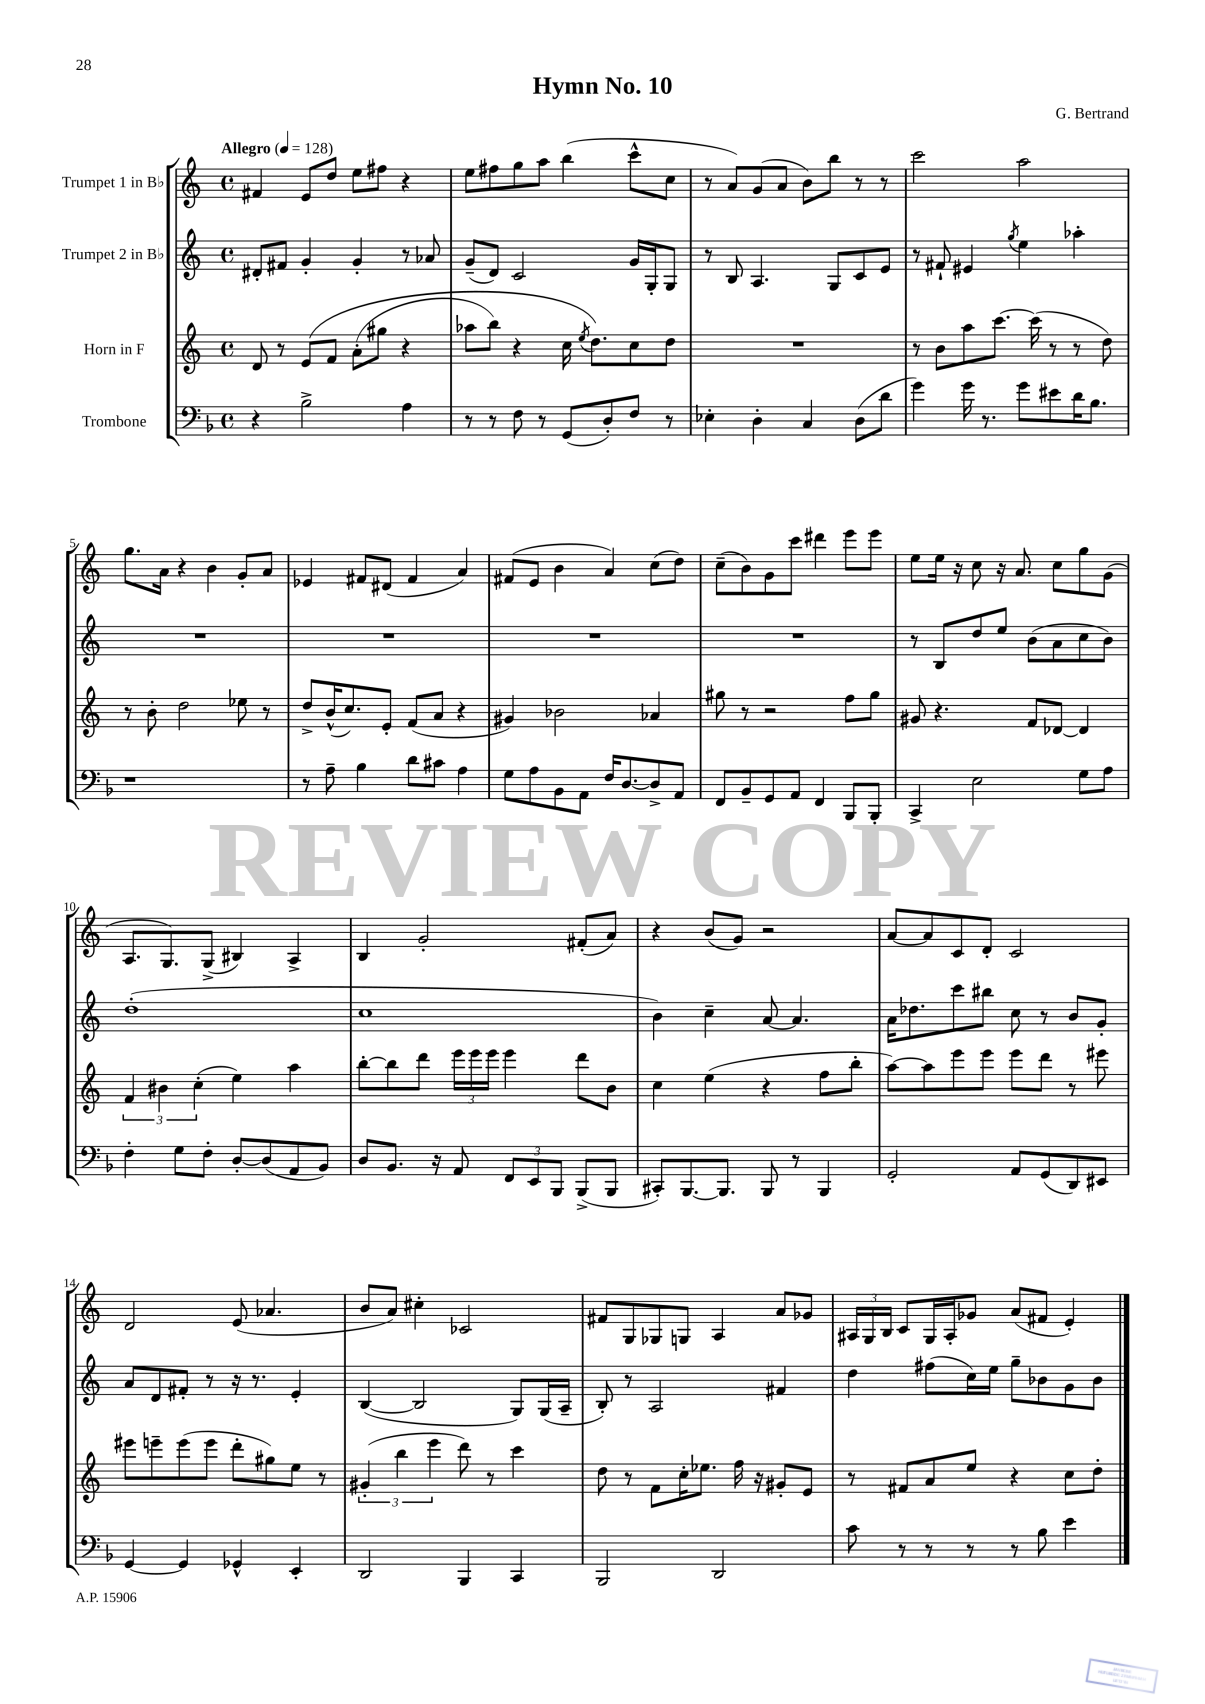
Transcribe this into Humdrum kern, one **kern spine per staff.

**kern	**kern	**kern	**kern
*part4	*part3	*part2	*part1
*staff4	*staff3	*staff2	*staff1
*I"Trombone	*I"Horn in F	*I"Trumpet 2 in B♭	*I"Trumpet 1 in B♭
*clefF4	*clefG2	*clefG2	*clefG2
*k[b-]	*k[]	*k[]	*k[]
*M4/4	*M4/4	*M4/4	*M4/4
*met(c)	*met(c)	*met(c)	*met(c)
*MM128	*MM128	*MM128	*MM128
=1	=1	=1	=1
!	!	!	!LO:TX:a:B:t=Allegro
4r	8d/	8d#X'/L	4f#X/
.	8r	8f#X/J	.
2B-^\	(8e/L	4g'/	8e/L
.	8f/J	.	8dd/J
.	(8a'\L	4g'/	8ee\L
.	8gg#X\J	.	8ff#X\J
4A\	4r	8r	4r
.	.	8a-X/	.
=2	=2	=2	=2
8r	8aa-X\L	(8g~/L	8ee\L
8r	8bb\J)	8d/J)	8ff#X\
8F\	4r	2c/	8gg\
8r	.	.	8aa\J
(8GG/L	16cc\	.	(4bb\
.	8qee/	.	.
.	8.dd\L)	.	.
8D'/)	.	.	.
8F/J	8cc\	16g/LL	8ccc^^\L
.	.	16G'/J	.
8r	8dd\J	8G/J	8cc\J
=3	=3	=3	=3
4E-X'\	1r	8r	8r
.	.	8B/	8a/L)
4D'\	.	4.A/	(8g/
.	.	.	8a/J
4C/	.	.	8b\L)
.	.	8G/L	8bb\J
(8D\L	.	8c/	8r
8d\J	.	8e/J	8r
=4	=4	=4	=4
4g\)	8r	8r	2ccc\
.	8b\L	8f#X`/	.
16g\	8aa\	4e#X/	.
8.r	.	.	.
.	[8.ccc\J	.	.
.	.	8qgg/	.
8g\L	.	4ee\	2aa\
.	(16ccc\]	.	.
8e#X\	8r	.	.
16d\K	8r	4aa-X'\	.
8.B-\J	.	.	.
.	8dd\)	.	.
!!LO:LB:g=z
=5	=5	=5	=5
1r	8r	1r	8.gg\L
.	8b'\	.	.
.	.	.	16a\Jk
.	2dd\	.	4r
.	.	.	4b\
.	8ee-X\	.	8g'/L
.	8r	.	8a/J
=6	=6	=6	=6
8r	8dd^/L	1r	4e-X/
8A~\	(16b^^/K	.	.
.	8.cc/)	.	.
4B-\	.	.	8f#X/L
.	8e'/J	.	(8d#X/J
8d\L	(8f/L	.	4f#/
8c#X\J	8a/J	.	.
4A\	4r	.	4a/)
=7	=7	=7	=7
8G\L	4g#X/)	1r	(8f#X/L
8A\	.	.	8e/J
8BB-\	2b-X\	.	4b\
8AA\J	.	.	.
16F/KL	.	.	4a/)
[8.D/	.	.	.
8D^/]	4a-X/	.	(8cc\L
8AA/J	.	.	8dd\J)
=8	=8	=8	=8
8FF/L	8gg#X\	1r	(8cc~\L
8BB-~/	8r	.	8b\)
8GG/	2r	.	8g\
8AA/J	.	.	8ccc\J
4FF/	.	.	4ddd#X\
8BBB-/L	8ff\L	.	8eee\L
8BBB-'/J	8gg#\J	.	8eee\J
=9	=9	=9	=9
4CC^/	8g#X/	8r	8ee\L
.	4.r	8B/L	16ee\Jk
.	.	.	16r
2E\	.	8dd/	8cc\
.	.	8ee/J	16r
.	.	.	8.a/
.	8f/L	(8b\L	.
.	[8d-X/J	8a\	8cc\L
8G\L	4d-/]	8cc\	8gg\
8A\J	.	8b\J)	(8g\J
!!LO:LB:g=z
=10	=10	=10	=10
4F'\	6f/	(1dd'	8.A/L
.	6b#X\	.	.
.	.	.	8.G/)
8G\L	.	.	.
.	(6cc'\	.	.
8F'\J	.	.	(8G^/J
[8D'/L	4ee\)	.	4B#X/)
(8D/]	.	.	.
8AA/	4aa\	.	4A^/
8BB-/J)	.	.	.
=11	=11	=11	=11
8D/L	[8bb'\L	1cc	4B/
8.BB-/J	8bb\]	.	.
.	8ddd\J	.	2g'/
16r	.	.	.
8AA/	24eee\LL	.	.
.	24eee\	.	.
.	24eee\JJ	.	.
12FF/L	4eee\	.	.
12EE/	.	.	.
12BBB-/J	.	.	.
(8BBB-^/L	8ddd\L	.	(8f#X'/L
8BBB-/J	8b\J	.	8a/J)
=12	=12	=12	=12
8CC#X'/L)	4cc\	4b\)	4r
[8.BBB-/	.	.	.
.	(4ee\	4cc~\	(8b/L
8.BBB-/J]	.	.	.
.	.	.	8g/J)
8BBB-/	4r	[8a/	2r
8r	.	4.a/]	.
4BBB-/	8ff\L	.	.
.	8bb'\J	.	.
=13	=13	=13	=13
2GG'/	[8aa\L)	16a\KL	[8a/L
.	.	8.dd-X\	.
.	8aa\]	.	8a/]
.	8eee\	8ccc\	8c/
.	8eee\J	8bb#X\J	8d'/J
8AA/L	8eee\L	8cc\	2c/
(8GG/	8ddd\J	8r	.
8DD/)	8r	8b/L	.
8EE#X/J	8eee#X\	8g'/J	.
!!LO:LB:g=z
=14	=14	=14	=14
[4GG/	8eee#X\L	8a/L	2d/
.	8eeen~\	8d/	.
4GG/]	(8eee\	8f#X'/J	.
.	8eee\J	8r	.
4GG-X^^/	8ddd'\L	16r	(8e/
.	.	8.r	.
.	8gg#X\)	.	4.a-X/
4EE'/	8ee\J	4e'/	.
.	8r	.	.
=15	=15	=15	=15
2DD/	(6g#X'/	([4B/	8b/L
.	.	.	8a/J)
.	6bb\	.	.
.	.	2B/]	4cc#X'\
.	6eee\	.	.
4BBB-/	8ddd\)	.	2c-X/
.	8r	.	.
4CC/	4ccc\	8G/L)	.
.	.	(16G/L	.
.	.	16A~/JJ	.
=16	=16	=16	=16
2BBB-/	8dd\	8B'/)	8f#X/L
.	8r	8r	8G/
.	8f\L	2A/	8G-X/
.	16cc'\K	.	8Gn/J
.	8.ee-X\J	.	.
2DD/	.	.	4A/
.	16ff\	.	.
.	16r	.	.
.	8g#X'/L	4f#X/	8a/L
.	8e/J	.	8g-X/J
=17	=17	=17	=17
8c\	8r	4dd\	24A#X/LL
.	.	.	24G/
.	.	.	24B/JJ
8r	8f#X/L	.	8c/L
8r	8a/	(8ff#X\L	16G/L
.	.	.	16A#'/J
8r	8ee/J	16cc\L)	8g-X/J
.	.	16ee\JJ	.
8r	4r	8gg~\L	(8a/L
8B-\	.	8b-X\	8f#X/J
4e\	8cc\L	8g\	4e'/)
.	8dd'\J	8b-\J	.
==	==	==	==
*-	*-	*-	*-
